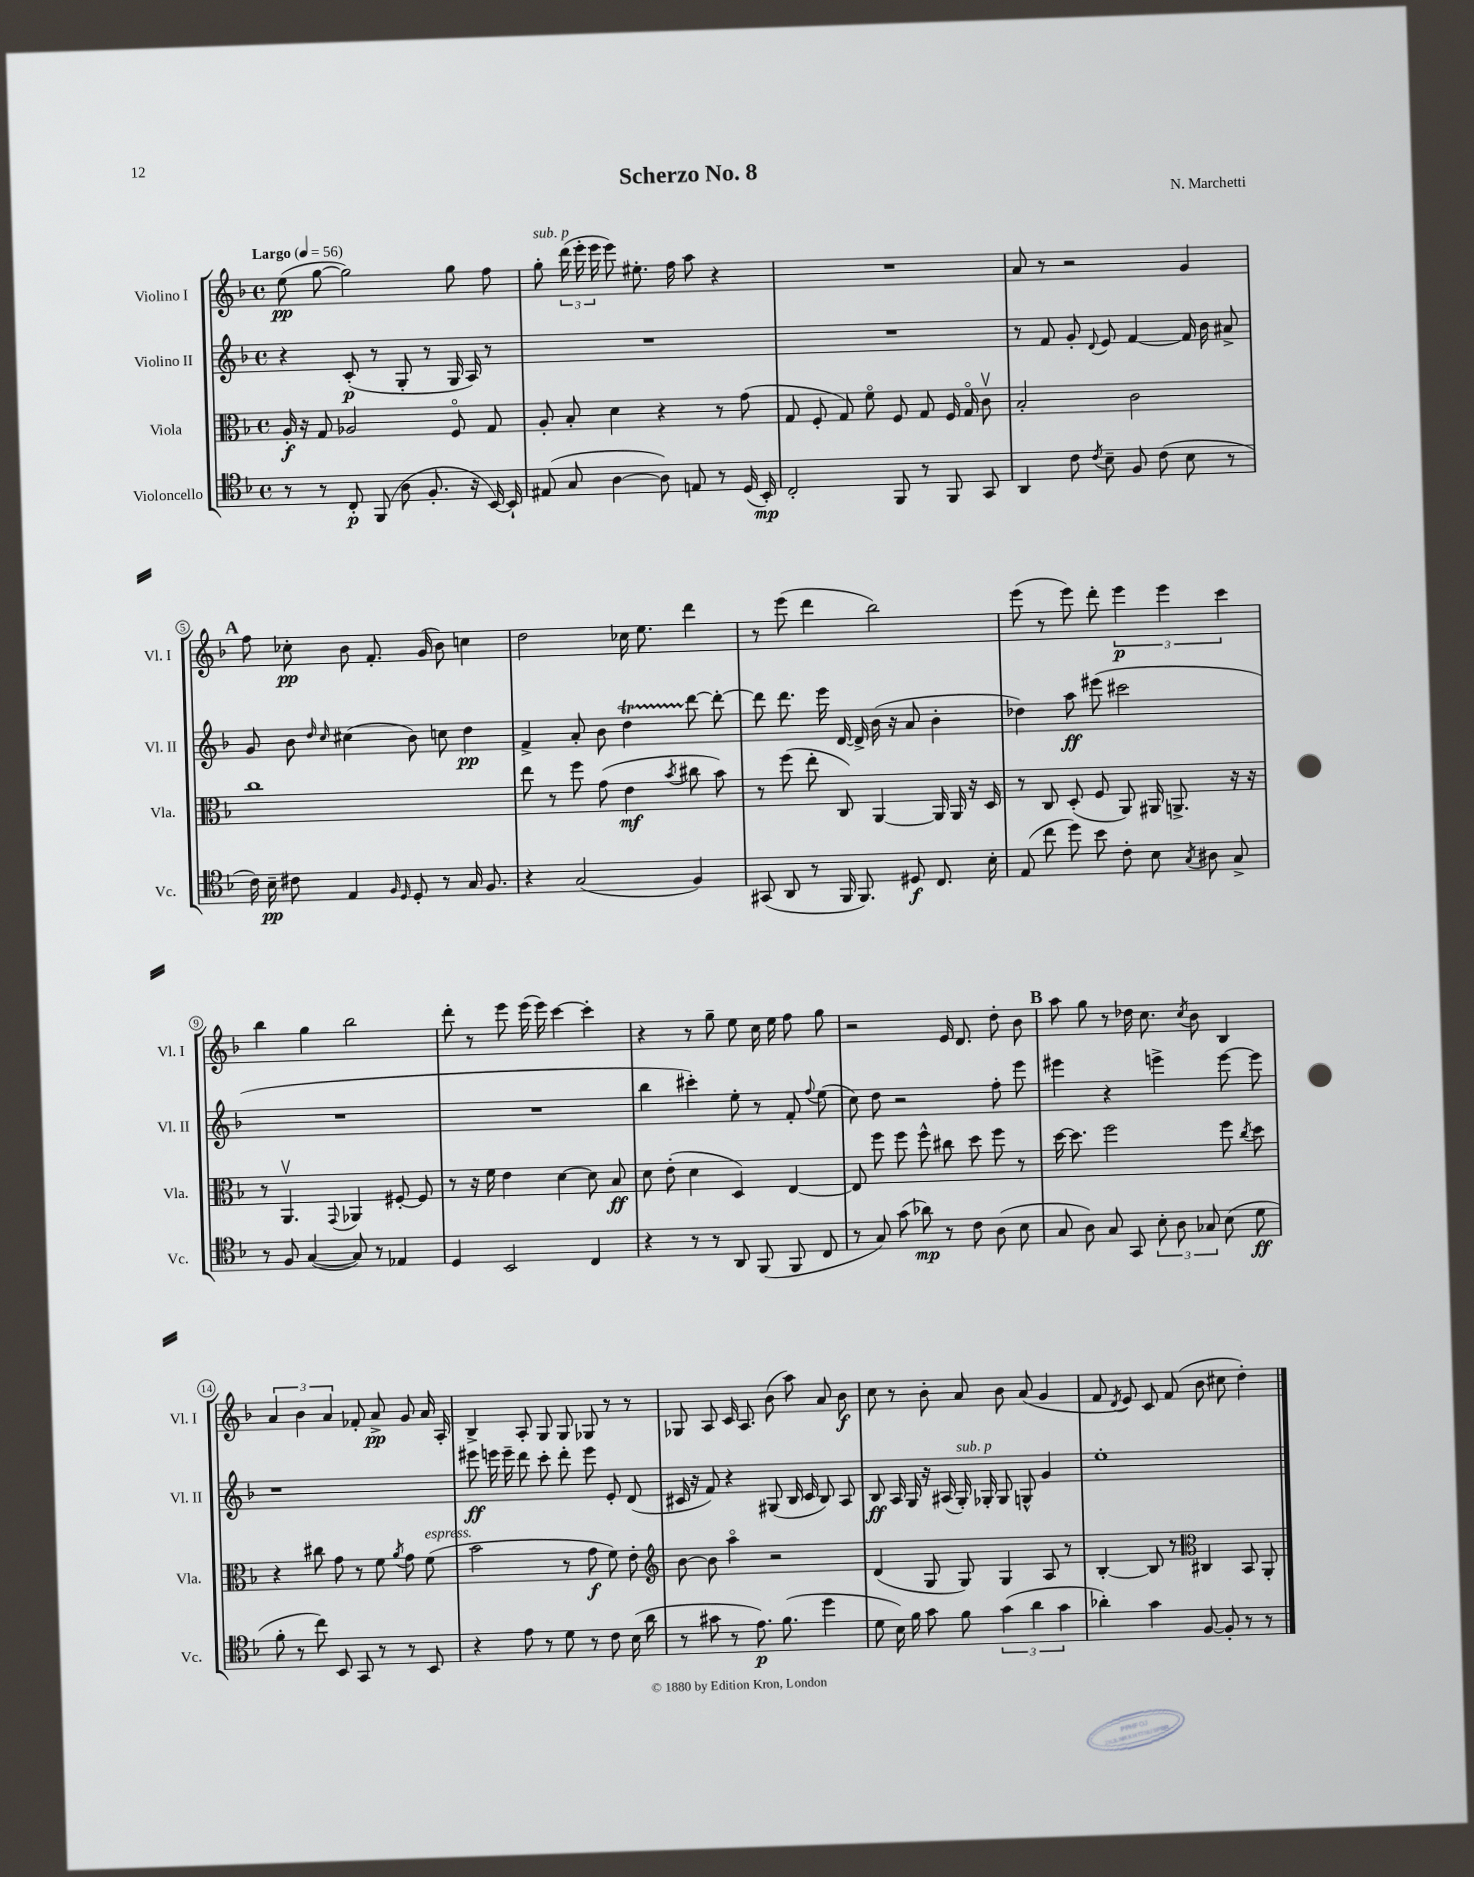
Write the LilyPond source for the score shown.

\header { title = "Scherzo No. 8" composer = "N. Marchetti" }
<<
\new StaffGroup <<
\new Staff = "s0" \with { instrumentName = "Violino I" shortInstrumentName = "Vl. I" } {
    \clef treble \key f \major \defaultTimeSignature \time 4/4 \tempo "Largo" 4 = 56
    \autoBeamOff e''8\pp( g''8~ g''2) g''8 f''8 |
    g''8-.^\markup { \italic "sub. p" } \tuplet 3/2 { d'''16( e'''16-. e'''16 } e'''8) eis''8.-. f''16 a''8 r4 |
    R1 |
    a'8 r8 r2 g'4 |
    \mark \markup { \bold "A" } f''8 ces''8-.\pp bes'8 f'8.-. g'16( bes'8) c''4 |
    d''2 ces''16 e''8. d'''4 |
    r8 e'''8( d'''4 bes''2) |
    e'''8( r8 e'''8) d'''8-. \tuplet 3/2 { e'''4\p e'''4 c'''4 } |
    bes''4 g''4 bes''2 |
    d'''8-. r8 e'''8 e'''16( e'''16) c'''4~ c'''4-. |
    r4 r8 g''8-- e''8 c''16 e''16 f''8 g''8 |
    r2 e'16 d'8. d''8-. bes'8 |
    \mark \markup { \bold "B" } a''8 g''8 r8 des''16 c''8. \acciaccatura { c''8 } bes'8 bes4 |
    \tuplet 3/2 { a'4 bes'4 a'4 } fes'8-. a'8->\pp g'8 a'16 a16-. |
    bes4-> a8-. g8 g8 ges8 r8 r8 |
    ges8 a8 c'16 a8. bes'8( a''8) a'8 bes'8\f |
    c''8 r8 bes'8-. a'8 bes'8 a'8( g'4 |
    f'8 \acciaccatura { d'8 } e'8) c'8 f'8( bes'8 cis''8 d''4-.) \bar "|." |
}
\new Staff = "s1" \with { instrumentName = "Violino II" shortInstrumentName = "Vl. II" } {
    \clef treble \key f \major \defaultTimeSignature \time 4/4
    \autoBeamOff r4 c'8-.\p( r8 g8-. r8 g16 a16) r8 |
    R1 |
    R1 |
    r8 f'8 g'8-. \appoggiatura { d'8 } e'8 f'4~ f'16 bes'16 ais'8-> |
    \mark \markup { \bold "A" } g'8 bes'8 \grace { d''16 c''16 } cis''4( bes'8) c''8 d''4\pp |
    f'4-> a'8-. bes'8 d''4\startTrillSpan d'''8~\stopTrillSpan d'''8~-. |
    d'''8 d'''8. e'''16 d'16~ d'16-> bes'16( r16 a'8 bes'4-. |
    des''4) a''8\ff eis'''8( cis'''2 |
    R1 |
    R1 |
    bes''4 cis'''4-.) e''8-. r8 f'8-. \appoggiatura { f''8 } e''8( |
    c''8) d''8 r2 f''8-. e'''8 |
    \mark \markup { \bold "B" } eis'''4 r4 e'''4-> e'''8~ e'''8 |
    r1 |
    eis'''8\ff e'''16 e'''16-- d'''8 c'''8-. d'''8-. e'''8 e'8-. d'8( |
    cis'16 r16 f'8) r4 gis8( bes16 cis'16 bes8) a8 |
    bes8\ff a16 g16 r16 ais16( g16-.^\markup { \italic "sub. p" }) ges16-. ges8 g8-^ g'4 |
    e''1-. \bar "|." |
}
\new Staff = "s2" \with { instrumentName = "Viola" shortInstrumentName = "Vla." } {
    \clef alto \key f \major \defaultTimeSignature \time 4/4
    \autoBeamOff a16-.\f r16 g8 aes2 f8\flageolet g8 |
    a8-. bes8-. d'4 r4 r8 g'8( |
    g8 f8-. g8) f'8\flageolet f8 g8 f16 g16\flageolet c'8\upbow |
    bes2-. c'2 |
    \mark \markup { \bold "A" } c''1 |
    e''8 r8 f''8 g'8( e'4\mf \acciaccatura { bes'8 } cis''8 bes'8) |
    r8 f''8( e''8-. c8) a,4~ a,16 a,16 r16 d16 |
    r8 c8 d8-.( f8 a,8) ais,16 a,8.-> r16 r16 |
    r8 a,4.\upbow \appoggiatura { g,8 } aes,4 fis8~-. fis8 |
    r8 r16 f'16 e'4 d'4~ d'8 bes8\ff |
    d'8 e'8-.( d'4 d4) e4~ |
    e8 f''8 f''8 f''8-^ cis''8 d''8 f''8 r8 |
    \mark \markup { \bold "B" } d''16~ d''8. f''2 f''8 \acciaccatura { c''8 } d''8 |
    r4 cis''8 g'8 r8 f'8 \acciaccatura { a'8 } g'8 f'8^\markup { \italic "espress." }( |
    bes'2 r8 g'8\f f'8) e'8-. |
    \clef treble bes'8~ bes'8 a''4\flageolet r2 |
    d'4( g8 g8) g4 a8 r8 |
    bes4~-. bes8 r8 \clef alto cis4 bes,8 a,8-. \bar "|." |
}
\new Staff = "s3" \with { instrumentName = "Violoncello" shortInstrumentName = "Vc." } {
    \clef tenor \key f \major \defaultTimeSignature \time 4/4
    \autoBeamOff r8 r8 c8-.\p f,8( a8 f8.-. r16 bes,16~) bes,16-! |
    eis8( g8 a4~ a8) e8 r8 d16( bes,16-.\mp) |
    c2-. f,8 r8 f,8 g,8 |
    a,4 c'8 \acciaccatura { c'8 } bes8-- f8 c'8( bes8 r8 |
    \mark \markup { \bold "A" } c'16) bes16--\pp cis'8 e4 \grace { f16 d16 } d8-. r8 g16 f8. |
    r4 g2( f4) |
    gis,8( a,8 r8 f,16 f,8.) dis8\f c8. bes16-. |
    e8( c''8 d''8) bes'8 c'8-. bes8 \acciaccatura { g8 } ais8 g8-> |
    r8 f8 g4~( g8) r8 ees4 |
    d4 bes,2 c4 |
    r4 r8 r8 a,8 f,8( f,8 c8 |
    r8 g8) g'8( aes'8\mp) r8 c'8 a8( bes8 |
    \mark \markup { \bold "B" } g8 a8) g8 g,8 \tuplet 3/2 { bes8-. a8 ges8 } bes8( d'8\ff |
    f'8-. r8 c''8) bes,8 g,8 r8 r8 bes,8 |
    r4 e'8 r8 d'8 r8 c'8 bes16( a'16 |
    r8 gis'8 r8 e'8.\p) f'8.( d''4 |
    d'8 bes16) f'16 g'8 f'8 \tuplet 3/2 { g'4( a'4 g'4 } |
    aes'4-.) g'4 f8~ f8-. r8 r8 \bar "|." |
}
>>
>>
\layout { \context { \Score \override BarNumber.stencil = #(make-stencil-circler 0.1 0.3 ly:text-interface::print) } }
